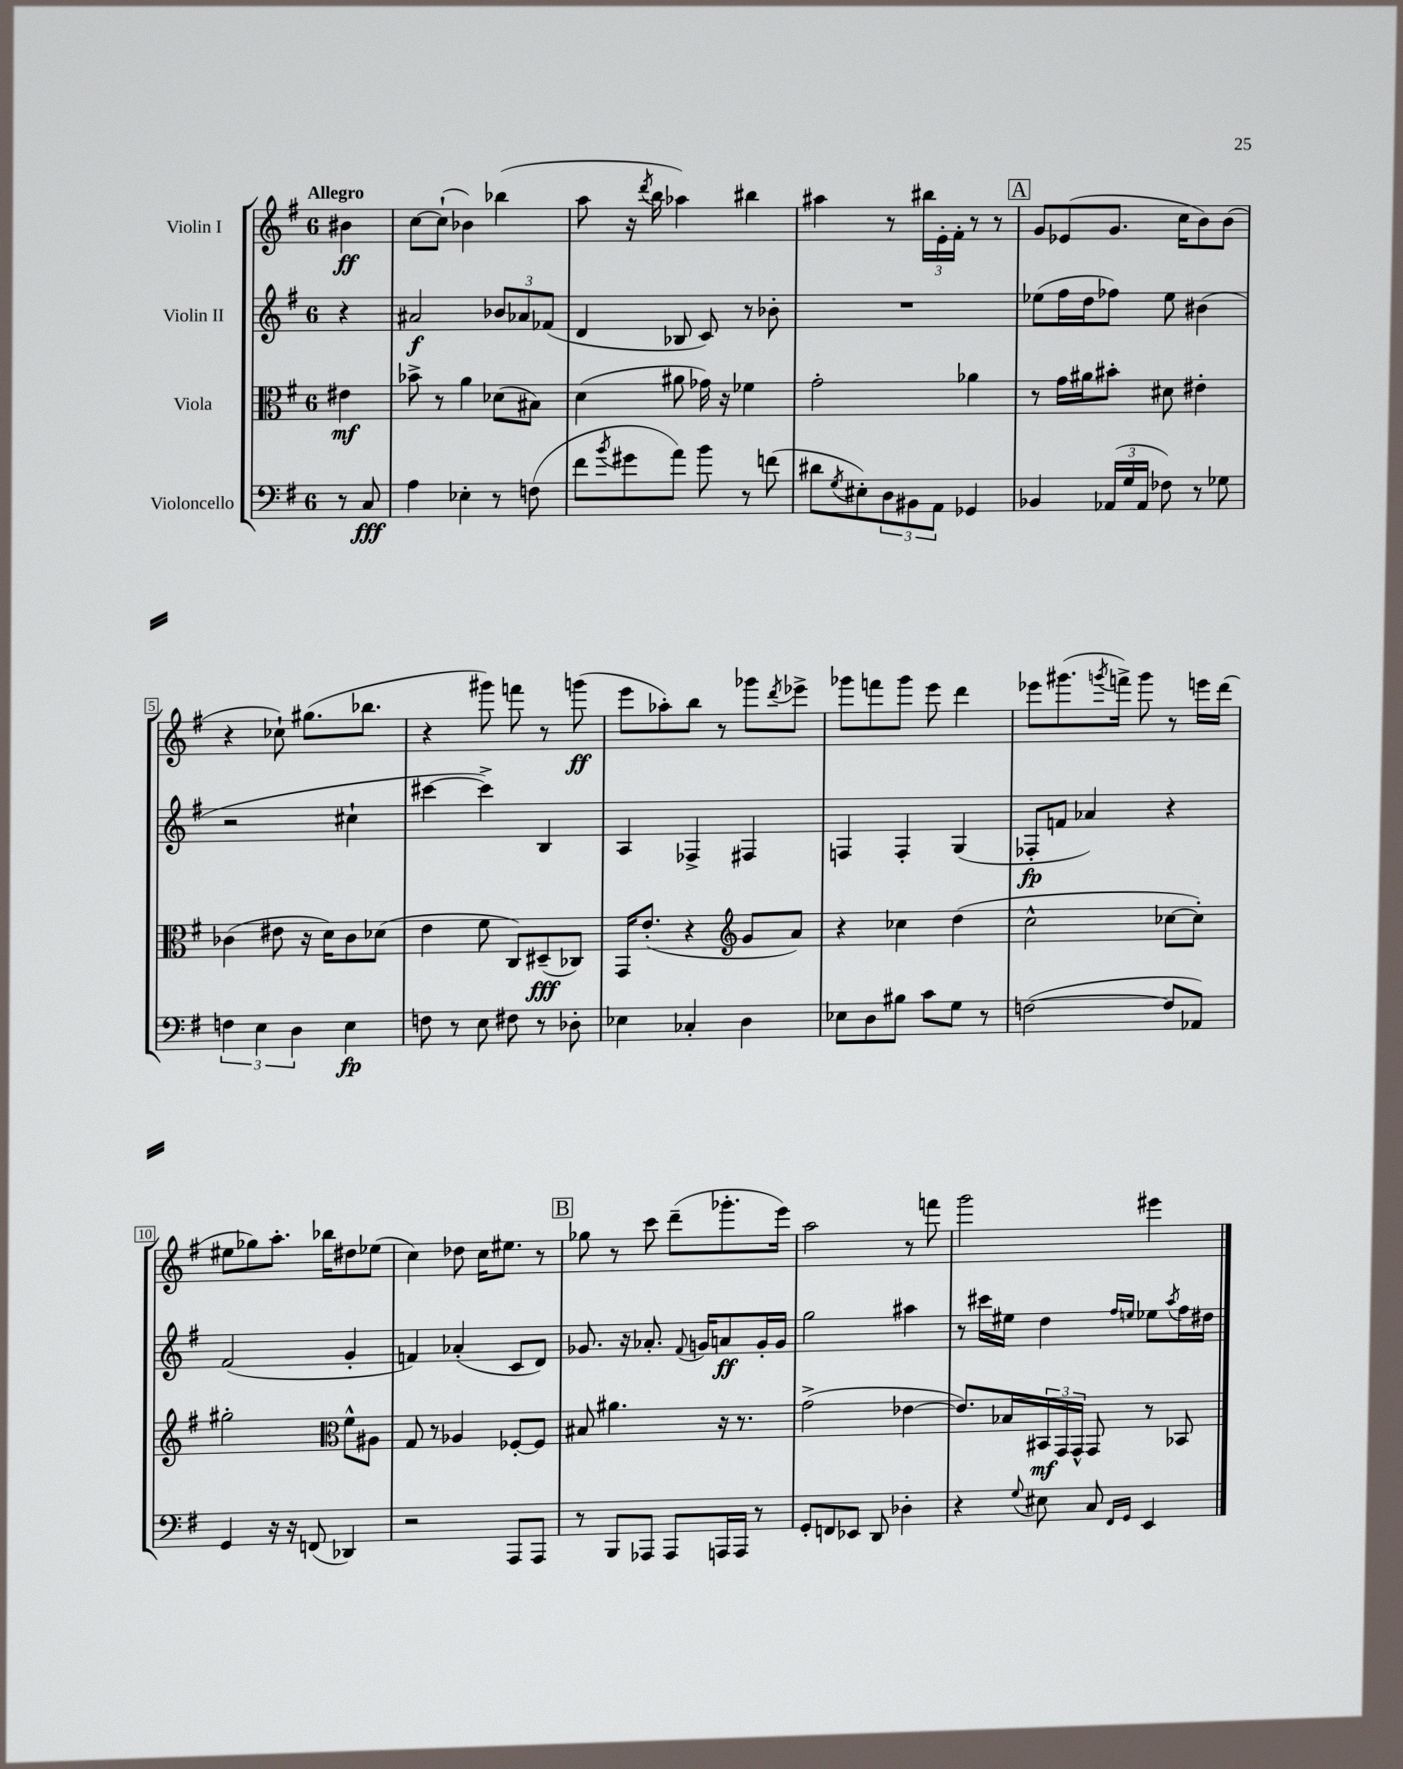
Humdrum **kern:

**kern	**dynam	**kern	**dynam	**kern	**dynam	**kern	**dynam
*part4	*part4	*part3	*part3	*part2	*part2	*part1	*part1
*staff4	*staff4	*staff3	*staff3	*staff2	*staff2	*staff1	*staff1
*I"Violoncello	*	*I"Viola	*	*I"Violin II	*	*I"Violin I	*
*clefF4	*	*clefC3	*	*clefG2	*	*clefG2	*
*k[f#]	*	*k[f#]	*	*k[f#]	*	*k[f#]	*
*M6/8	*	*M6/8	*	*M6/8	*	*M6/8	*
=	=	=	=	=	=	=	=
!	!	!	!	!	!	!LO:TX:a:B:t=Allegro	!
8r	.	4e#X\	mf	4r	.	4b#X\	ff
8C/	fff	.	.	.	.	.	.
=1	=1	=1	=1	=1	=1	=1	=1
4A\	.	8b-X^\	.	2a#X/	f	[8cc\L	.
.	.	8r	.	.	.	(8cc`\J]	.
4E-X'\	.	4a\	.	.	.	4b-X\)	.
8r	.	(8d-X\L	.	12b-X/L	.	(4bb-X\	.
.	.	.	.	12a-X/	.	.	.
(8Fn\	.	8B#X\J)	.	.	.	.	.
.	.	.	.	(12f-X/J	.	.	.
=2	=2	=2	=2	=2	=2	=2	=2
8f#\L	.	(4d\	.	4d/	.	8aa\	.
8qb/	.	.	.	.	.	.	.
8g#X\	.	.	.	.	.	16r	.
.	.	.	.	.	.	8qddd/	.
.	.	.	.	.	.	16bb\	.
8a\J)	.	8a#X\	.	8B-X/	.	4aa-X\)	.
8b\	.	16g-X\)	.	8c/)	.	.	.
.	.	16r	.	.	.	.	.
8r	.	4f-X\	.	8r	.	4bb#X\	.
(8fn\	.	.	.	8b-X'\	.	.	.
=3	=3	=3	=3	=3	=3	=3	=3
8d#X\L	.	2g'\	.	2.r	.	4aa#X\	.
8qG/	.	.	.	.	.	.	.
8E#X'\)	.	.	.	.	.	.	.
12D\	.	.	.	.	.	8r	.
12BB#X\	.	.	.	.	.	.	.
.	.	.	.	.	.	24bb#X\LL	.
12AA\J	.	.	.	.	.	24e'\	.
.	.	.	.	.	.	24f#'\JJ	.
4GG-X/	.	4a-X\	.	.	.	8r	.
.	.	.	.	.	.	8r	.
!!LO:REH:place=s1:t=A
=4	=4	=4	=4	=4	=4	=4	=4
4BB-X/	.	8r	.	(8ee-X\L	.	8g/L	.
.	.	16g\LL	.	16ff#\L	.	(8e-X/	.
.	.	16a#X\J	.	16dd\J	.	.	.
(24AA-X/LL	.	8b#X'\J	.	8ff-X\J)	.	8.g/J	.
24G/	.	.	.	.	.	.	.
24AA-/JJ	.	.	.	.	.	.	.
8F-X\)	.	8d#X\	.	8ee-\	.	.	.
.	.	.	.	.	.	16cc\KL	.
8r	.	4e#X'\	.	(4b#X\	.	8b\)	.
8G-X\	.	.	.	.	.	(8b\J	.
!!LO:LB:g=z
=5	=5	=5	=5	=5	=5	=5	=5
6Fn\	.	(4c-X\	.	2r	.	4r	.
6E\	.	.	.	.	.	.	.
.	.	8e#X\	.	.	.	8cc-X`\)	.
6D\	.	.	.	.	.	.	.
.	.	16r	.	.	.	(8.gg#X\L	.
.	.	16d\KL)	.	.	.	.	.
4E\	fp	8c-\	.	4cc#X`\	.	.	.
.	.	.	.	.	.	8.bb-X\J	.
.	.	(8d-X\J	.	.	.	.	.
=6	=6	=6	=6	=6	=6	=6	=6
8Fn\	.	4e\	.	[4ccc#X\	.	4r	.
8r	.	.	.	.	.	.	.
8E\	.	8f#\	.	4ccc#^\])	.	8ggg#X\)	.
8F#X\	.	8C/L)	.	.	.	8fffn\	.
8r	.	(8D#X~/	fff	4B/	.	8r	.
8D-X'\	.	8C-X/J)	.	.	.	(8gggn\	ff
=7	=7	=7	=7	=7	=7	=7	=7
4E-X\	.	16GG/KL	.	4A/	.	8eee\L	.
.	.	(8.e'/J	.	.	.	.	.
.	.	.	.	.	.	8aa-X'\)	.
4C-X'/	.	4r	.	4F-X^/	.	8bb\J	.
.	.	.	.	.	.	8r	.
*	*	*clefG2	*	*	*	*	*
4D\	.	8g/L	.	4F#X/	.	8ggg-X\L	.
.	.	.	.	.	.	8qddd/	.
.	.	8a/J)	.	.	.	8eee-X^\J	.
=8	=8	=8	=8	=8	=8	=8	=8
8E-X\L	.	4r	.	4Fn/	.	8ggg-X\L	.
8D\	.	.	.	.	.	8fffn\	.
8B#X\J	.	4cc-X\	.	4F'/	.	8ggg-\J	.
8c\L	.	.	.	.	.	8eee\	.
8G\J	.	(4dd\	.	(4G/	.	4ddd\	.
8r	.	.	.	.	.	.	.
=9	=9	=9	=9	=9	=9	=9	=9
([2Fn\	.	2cc^^\	.	8F-X'/L	fp	8eee-X\L	.
.	.	.	.	8fn/J	.	(8.ggg#X\	.
.	.	.	.	4a-X/)	.	.	.
.	.	.	.	.	.	8qgggn/	.
.	.	.	.	.	.	16fffn^\Jk)	.
.	.	.	.	.	.	8ggg\	.
8F/L]	.	[8cc-X\L	.	4r	.	8r	.
8AA-X/J)	.	8cc-'\J])	.	.	.	16eeen\LL	.
.	.	.	.	.	.	(16ddd\JJ	.
!!LO:LB:g=z
=10	=10	=10	=10	=10	=10	=10	=10
4GG/	.	2gg#X'\	.	(2f#/	.	8ee#X\L	.
.	.	.	.	.	.	8gg-X\)	.
16r	.	.	.	.	.	8.aa'\J	.
16r	.	.	.	.	.	.	.
(8FFn/	.	.	.	.	.	.	.
.	.	.	.	.	.	16bb-X\KL	.
*	*	*clefC3	*	*	*	*	*
4DD-X/)	.	8f#^^\L	.	4g'/	.	8dd#X\	.
.	.	8A#X\J	.	.	.	(8ee-X\J	.
=11	=11	=11	=11	=11	=11	=11	=11
2r	.	8G/	.	4fn/)	.	4cc\)	.
.	.	8r	.	.	.	.	.
.	.	4A-X/	.	(4a-X'/	.	8dd-X\	.
.	.	.	.	.	.	16cc\KL	.
.	.	.	.	.	.	8.ee#X\J	.
8AAA/L	.	[8F-X'/L	.	8c/L	.	.	.
8AAA/J	.	8F-/J]	.	8d/J)	.	8r	.
!!LO:REH:place=s1:t=B
=12	=12	=12	=12	=12	=12	=12	=12
8r	.	8B#X/	.	8.g-X/	.	8gg-X\	.
8BBB/L	.	4.a#X\	.	.	.	8r	.
.	.	.	.	16r	.	.	.
8AAA-X/J	.	.	.	8.a-X'/	.	8ccc\	.
8AAA-/L	.	.	.	.	.	(8ddd~\L	.
.	.	.	.	8qqf#/	.	.	.
.	.	.	.	16gn/KL	.	.	.
16AAAn/L	.	16r	.	8an/	ff	8.ggg-X'\	.
16AAA/JJ	.	8.r	.	.	.	.	.
8r	.	.	.	16g'/L	.	.	.
.	.	.	.	16g/JJ	.	16eee\Jk)	.
=13	=13	=13	=13	=13	=13	=13	=13
8GG'/L	.	(2g^\	.	2gg\	.	2aa\	.
8FFn/	.	.	.	.	.	.	.
8EE-X/J	.	.	.	.	.	.	.
8DD/	.	.	.	.	.	.	.
4D-X'\	.	[4e-X\	.	4aa#X\	.	8r	.
.	.	.	.	.	.	8fffn\	.
=14	=14	=14	=14	=14	=14	=14	=14
4r	.	8.e-/L])	.	8r	.	2ggg\	.
.	.	.	.	16ccc#X\LL	.	.	.
.	.	16B-X/L	.	16ee#X\JJ	.	.	.
8qqG/	.	.	.	.	.	.	.
8E#X\	.	24BB#X/	mf	4dd\	.	.	.
.	.	24GG/	.	.	.	.	.
.	.	24GG^^/JJ	.	.	.	.	.
8C/	.	8GG/	.	.	.	.	.
16qqFF#/LL	.	.	.	16qqff#/LL	.	.	.
16qqGG/JJ	.	.	.	16qqeen/JJ	.	.	.
4EE/	.	8r	.	8ee-X\L	.	4eee#X\	.
.	.	.	.	8qaa/	.	.	.
.	.	8BB-X/	.	16ff#\L	.	.	.
.	.	.	.	16dd#X\JJ	.	.	.
==	==	==	==	==	==	==	==
*-	*-	*-	*-	*-	*-	*-	*-
